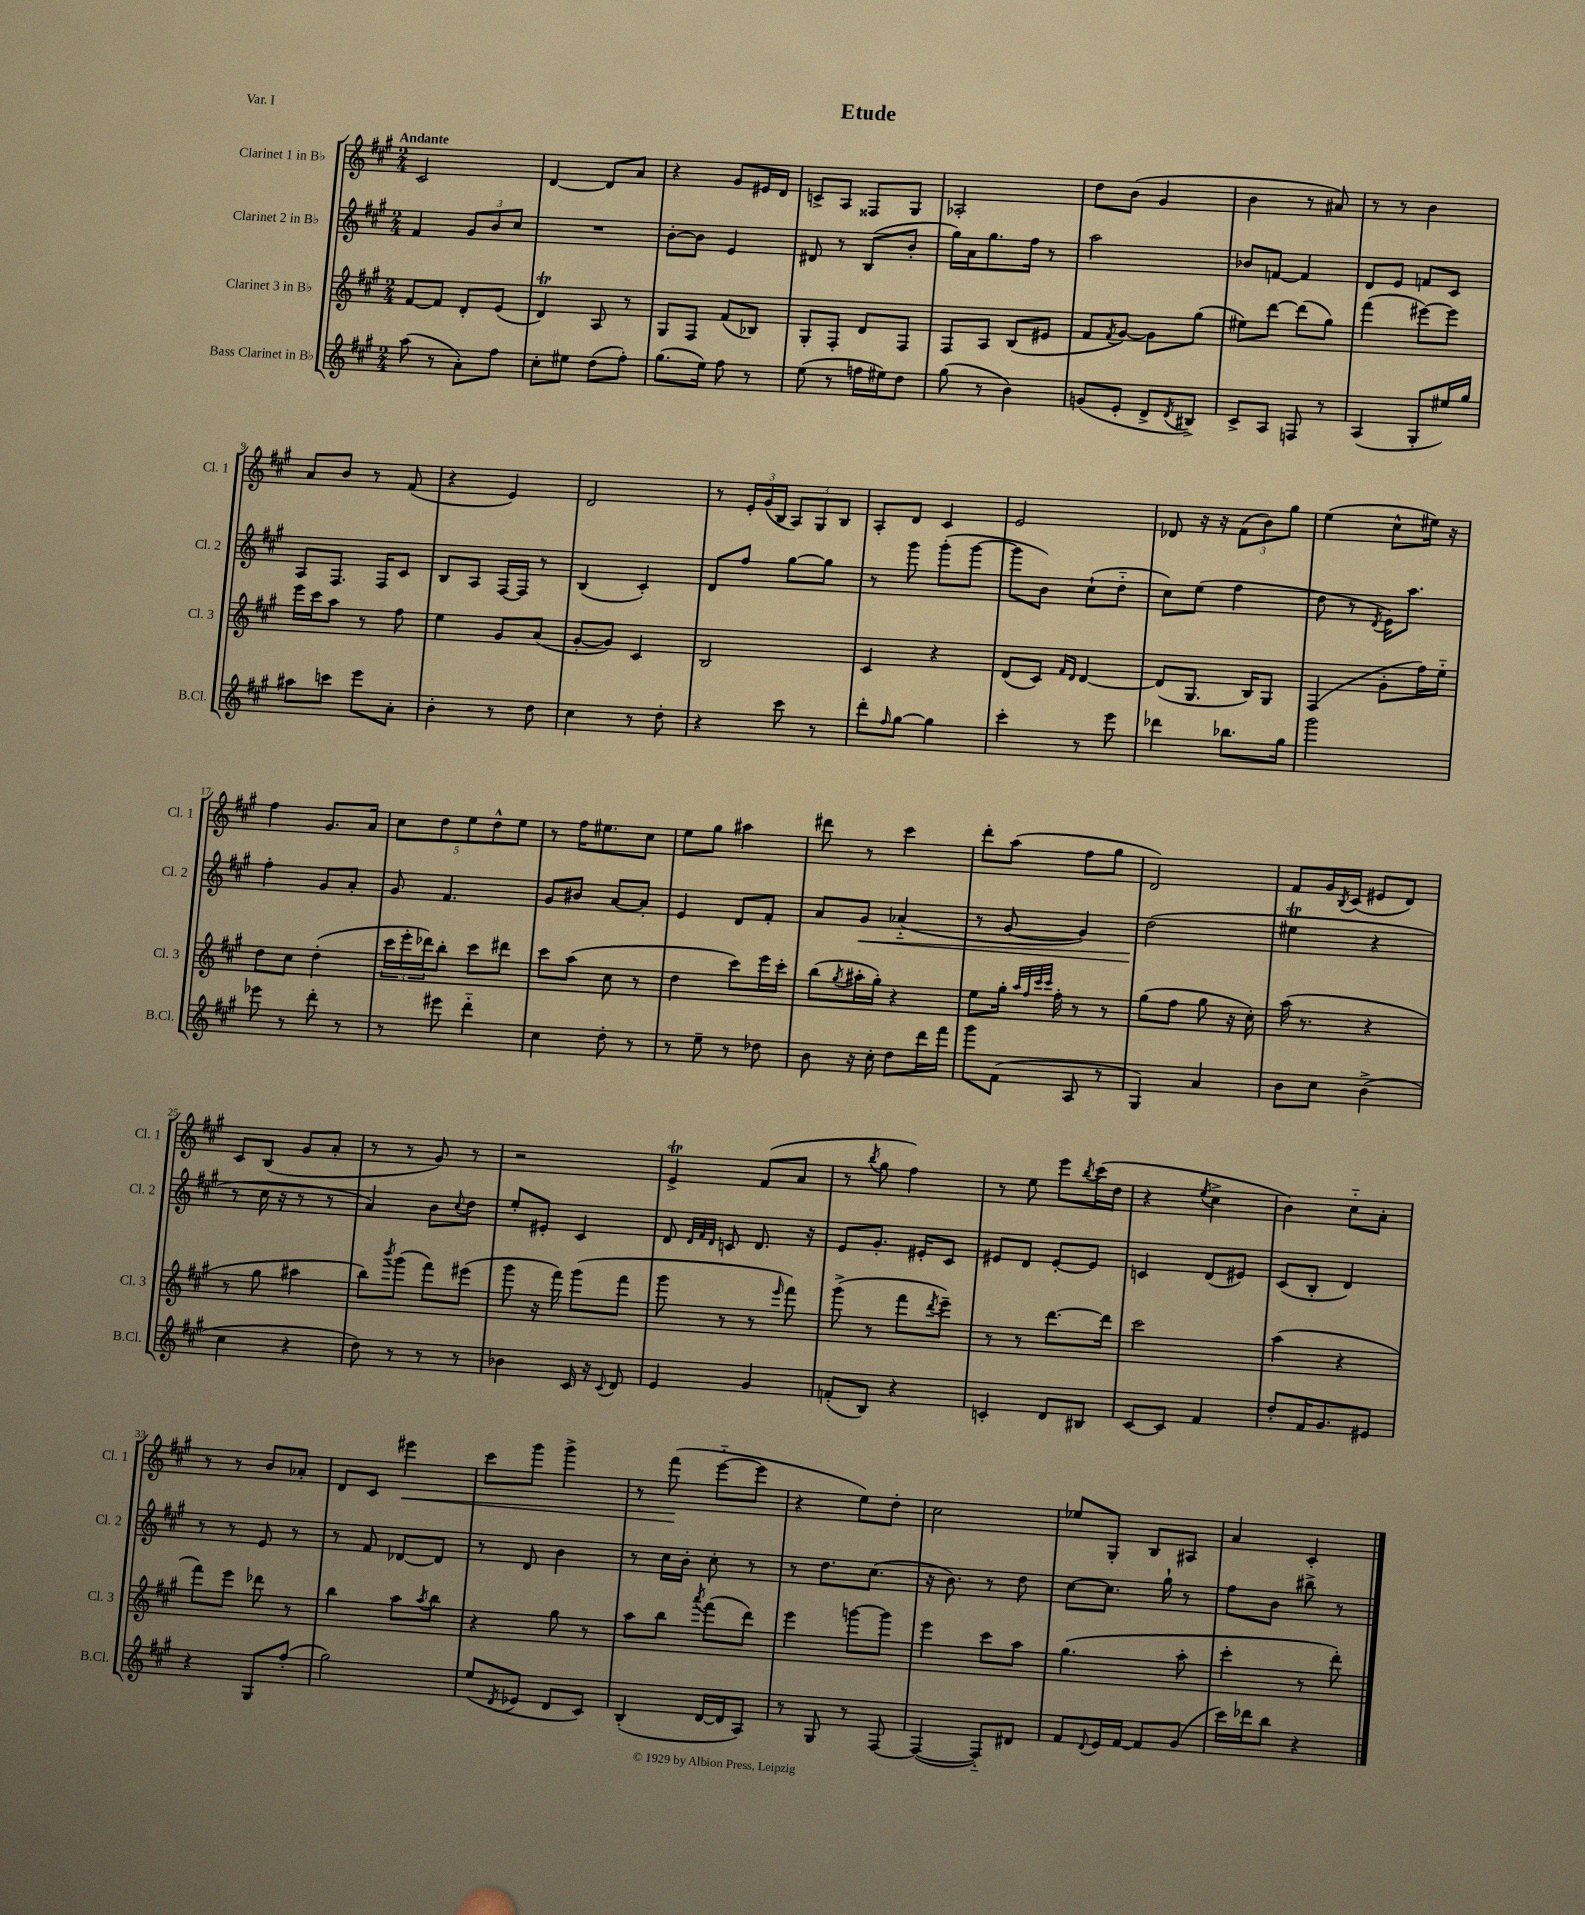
\header { title = "Etude" piece = "Var. I" }
<<
\new StaffGroup <<
\new Staff = "s0" \with { instrumentName = "Clarinet 1 in Bb" shortInstrumentName = "Cl. 1" } {
    \clef treble \key a \major \numericTimeSignature \time 2/4 \tempo "Andante"
    cis'2 |
    d'4~ d'8 a'8 |
    r4 gis'8 eis'16 d'16 |
    c'8-> a8 fisis8 gis8 |
    aes2-. |
    d''8 b'8( gis'4 |
    b'4 r8 ais'8) |
    r8 r8 b'4 |
    a'8 b'8 r8 fis'8( |
    r4 e'4) |
    d'2 |
    r8 \tuplet 3/2 { e'16-. gis'16( b16 } \tuplet 3/2 { a8) gis8 b8 } |
    a8-. d'8 cis'4 |
    e'2 |
    des'8 r16 r16 \tuplet 3/2 { fis'8( b'8) gis''8 } |
    e''4( cis''8-^ eis''16) r16 |
    fis''4 gis'8. a'16 |
    \tuplet 5/4 { cis''8 d''8 e''8 d''8-^ e''8 } |
    r8 fis''16 eis''8. cis''8 |
    e''8 gis''8 ais''4 |
    dis'''8 r8 cis'''4 |
    d'''8-. a''8( fis''8 gis''8 |
    d'2) |
    fis'8 gis'16 \acciaccatura { b8 } cis'16( eis'8 d'8) |
    cis'8 b8( gis'8 a'8-. |
    r8 r8 gis'8) r8 |
    r2 |
    e'4->\trill fis'8( a'8 |
    r8 \acciaccatura { b''8 } gis''8 fis''4) |
    r8 e''8 e'''8 \acciaccatura { b''8 } cis'''16( d''16 |
    r4 \acciaccatura { e''8 } cis''4-> |
    b'4) cis''8-_ a'8-. |
    r8 r8 b'8 aes'8-. |
    d'8 cis'8 eis'''4\< |
    cis'''8 gis'''8 gis'''4-> |
    r8 fis'''8\!( e'''8~-_ e'''8 |
    r4 e''8) d''8-. |
    cis''2 |
    ees''8 gis8-. b8 ais8 |
    a'4 cis'4-. \bar "|." |
}
\new Staff = "s1" \with { instrumentName = "Clarinet 2 in Bb" shortInstrumentName = "Cl. 2" } {
    \clef treble \key a \major \numericTimeSignature \time 2/4
    fis'4 \tuplet 3/2 { gis'8 b'8 cis''8 } |
    R2 |
    b'8~-. b'8 e'4 |
    dis'8 r8 b8( b'8-. |
    gis''16) a'16 gis''8. fis''16 r8 |
    a''2 |
    bes'8 f'8~ f'4 |
    d'8 e'8 f'8 cis'8 |
    a8 fis8. fis16 cis'8 |
    b8 a8 fis16~ fis16 r8 |
    b4( cis'4-.) |
    d'8 fis''8 gis''8~ gis''8 |
    r8 gis'''8 gis'''8-.( gis'''8~ |
    gis'''8 b'8) cis''8-!( d''8-_ |
    cis''8) e''8( fis''4 |
    d''8 r8 \acciaccatura { d'8 } e'16) a''8. |
    fis''4-. gis'8 a'8-. |
    gis'8 fis'4. |
    gis'8 bis'8 a'8~ a'8-. |
    e'4 d'8 fis'8-. |
    a'8 gis'8\< aes'4-_( |
    r8 gis'8~ gis'4) |
    d''2\!( |
    eis''4\trill r4 |
    r8 cis''16 r16 r8 r8 |
    a'4) b'8 \appoggiatura { cis''8 } d''8 |
    e''8-. eis'8-. cis'4 |
    d'8 \grace { d'32 fis'32 d'32 } c'8 d'8. r16 |
    e'8 gis'8.-. eis'16-. cis'8 |
    eis'8 d'8 eis'8~-. eis'8 |
    c'4 d'8( eis'8) |
    cis'8( b8-. d'4) |
    r8 r8 e'8 r8 |
    r8 fis'8 des'8~ des'8 |
    r8 d'8 b'4 |
    r8 cis''16 b'16-. cis''8-. r8 |
    r8 d''8. cis''8.( |
    r16 b'8.) r8 d''8 |
    cis''8~ cis''8. gis''16-! r8 |
    fis''8 b'8 bis''8-> r8 \bar "|." |
}
\new Staff = "s2" \with { instrumentName = "Clarinet 3 in Bb" shortInstrumentName = "Cl. 3" } {
    \clef treble \key a \major \numericTimeSignature \time 2/4
    fis'8~ fis'8 d'8-. e'8( |
    d'4\trill) a8 r8 |
    gis8 fis8 fis'8( bes8) |
    gis8-. fis8-. d'8 fis8 |
    fis8 a8 b8( eis'8 |
    fis'8 \acciaccatura { fis'8 } gis'8~) gis'8 gis''8( |
    eis''8) d'''8~ d'''8( gis''8) |
    fis'''4( eis'''8~) eis'''8 |
    e'''16 cis'''16 a''8 r8 fis''8 |
    e''4 gis'8 a'8( |
    gis'8~-. gis'8) cis'4 |
    b2 |
    cis'4 r4 |
    d'8( cis'8) \grace { fis'16 d'16 } d'4~ |
    d'8( gis8. b16) gis8 |
    fis4( gis'8-. fis''16) e''16-_ |
    d''8 cis''8 d''4-.( |
    \tuplet 3/2 { cis'''16 e'''16-. des'''16) } b''8-. cis'''8 dis'''8 |
    cis'''8 a''8( cis''8 r8 |
    d''4 cis'''8) e'''16 cis'''16-. |
    b''8( \acciaccatura { gis''8 } ais''16-. gis''16-.) r4 |
    e''8 gis''16-. \grace { a''32 fis''32 cis'''32 cis'''32 } fis''16-. r8 r8 |
    gis''8( fis''8 gis''8 r16 cis''16-.) |
    a''16( r8. r4 |
    r8 gis''8 ais''4 |
    b''8) \acciaccatura { b'''8 } gis'''8( fis'''8) eis'''8( |
    gis'''8 r16 fis'''16) gis'''8( fis'''8 |
    gis'''8 r8 r8 \grace { e'''16 } fis'''8) |
    gis'''8->( r8 fis'''8 \acciaccatura { d'''8 } e'''8--) |
    r8 r8 d'''8.~ d'''16 |
    cis'''2 |
    a''4( r4 |
    fis'''8) e'''8 des'''8 r8 |
    b''4 a''8 \acciaccatura { a''8 } b''8 |
    r4 gis''8 r8 |
    a''8 b''8 \acciaccatura { a'''8 } fis'''8( d'''8) |
    e'''4 g'''8~ g'''8 |
    e'''4 cis'''8 a''8 |
    gis''4.( a''8-. |
    cis'''4-. r8 d'''8-.) \bar "|." |
}
\new Staff = "s3" \with { instrumentName = "Bass Clarinet in Bb" shortInstrumentName = "B.Cl." } {
    \clef treble \key a \major \numericTimeSignature \time 2/4
    a''8( r8 a'8-.) fis''8 |
    cis''8-. eis''8 d''8( fis''8-.) |
    gis''8.( e''16) fis''8 r8 |
    e''8( r8 f''16 eis''16) d''8 |
    gis''8( r8 b'4) |
    g'8( e'8-. d'8-> \acciaccatura { d'8 } bis8->) |
    cis'8-> a8 f8 r8 |
    a4( gis8-. eis''16) gis''16 |
    ais''8 c'''8 e'''8 a'8-. |
    b'4-. r8 d''8 |
    cis''4 r8 d''8-. |
    r4 cis'''8 r8 |
    d'''8-. \grace { fis''16 } gis''8~ gis''4 |
    cis'''4-. r8 e'''8 |
    des'''4 bes''8. gis''16 |
    gis'''2 |
    ees'''8 r8 d'''8-. r8 |
    r8 eis'''8 d'''4-_ |
    cis''4 d''8-. r8 |
    r8 e''8-- r8 des''8 |
    b'8 r16 cis''16-. d''8 d'''16 fis'''16 |
    gis'''8 fis'8( a8 r8 |
    gis4) a'4 |
    b'8 cis''8 b'4->( |
    cis''4 r4 |
    d''8) r8 r8 r8 |
    bes'4 cis'16 r16 \appoggiatura { cis'8 } d'8 |
    e'4 gis'4 |
    f'8-.( b8) r4 |
    c'4-. d'8 bis8 |
    cis'8~ cis'8 fis'4 |
    d''8-. fis'16 gis'8. eis'8 |
    r4 gis8 fis''8-.( |
    gis''2) |
    e''8( \acciaccatura { d'8 } ees'8 d'8 cis'8) |
    b4-.( d'16~ d'16 a8) |
    r8 gis8 r8 fis8~ |
    fis4~( fis8-_) dis'8 |
    fis'8 \appoggiatura { d'8 } e'16 fis'16~ fis'8 gis'8( |
    cis'''16) des'''16 b''8 r4 \bar "|." |
}
>>
>>
